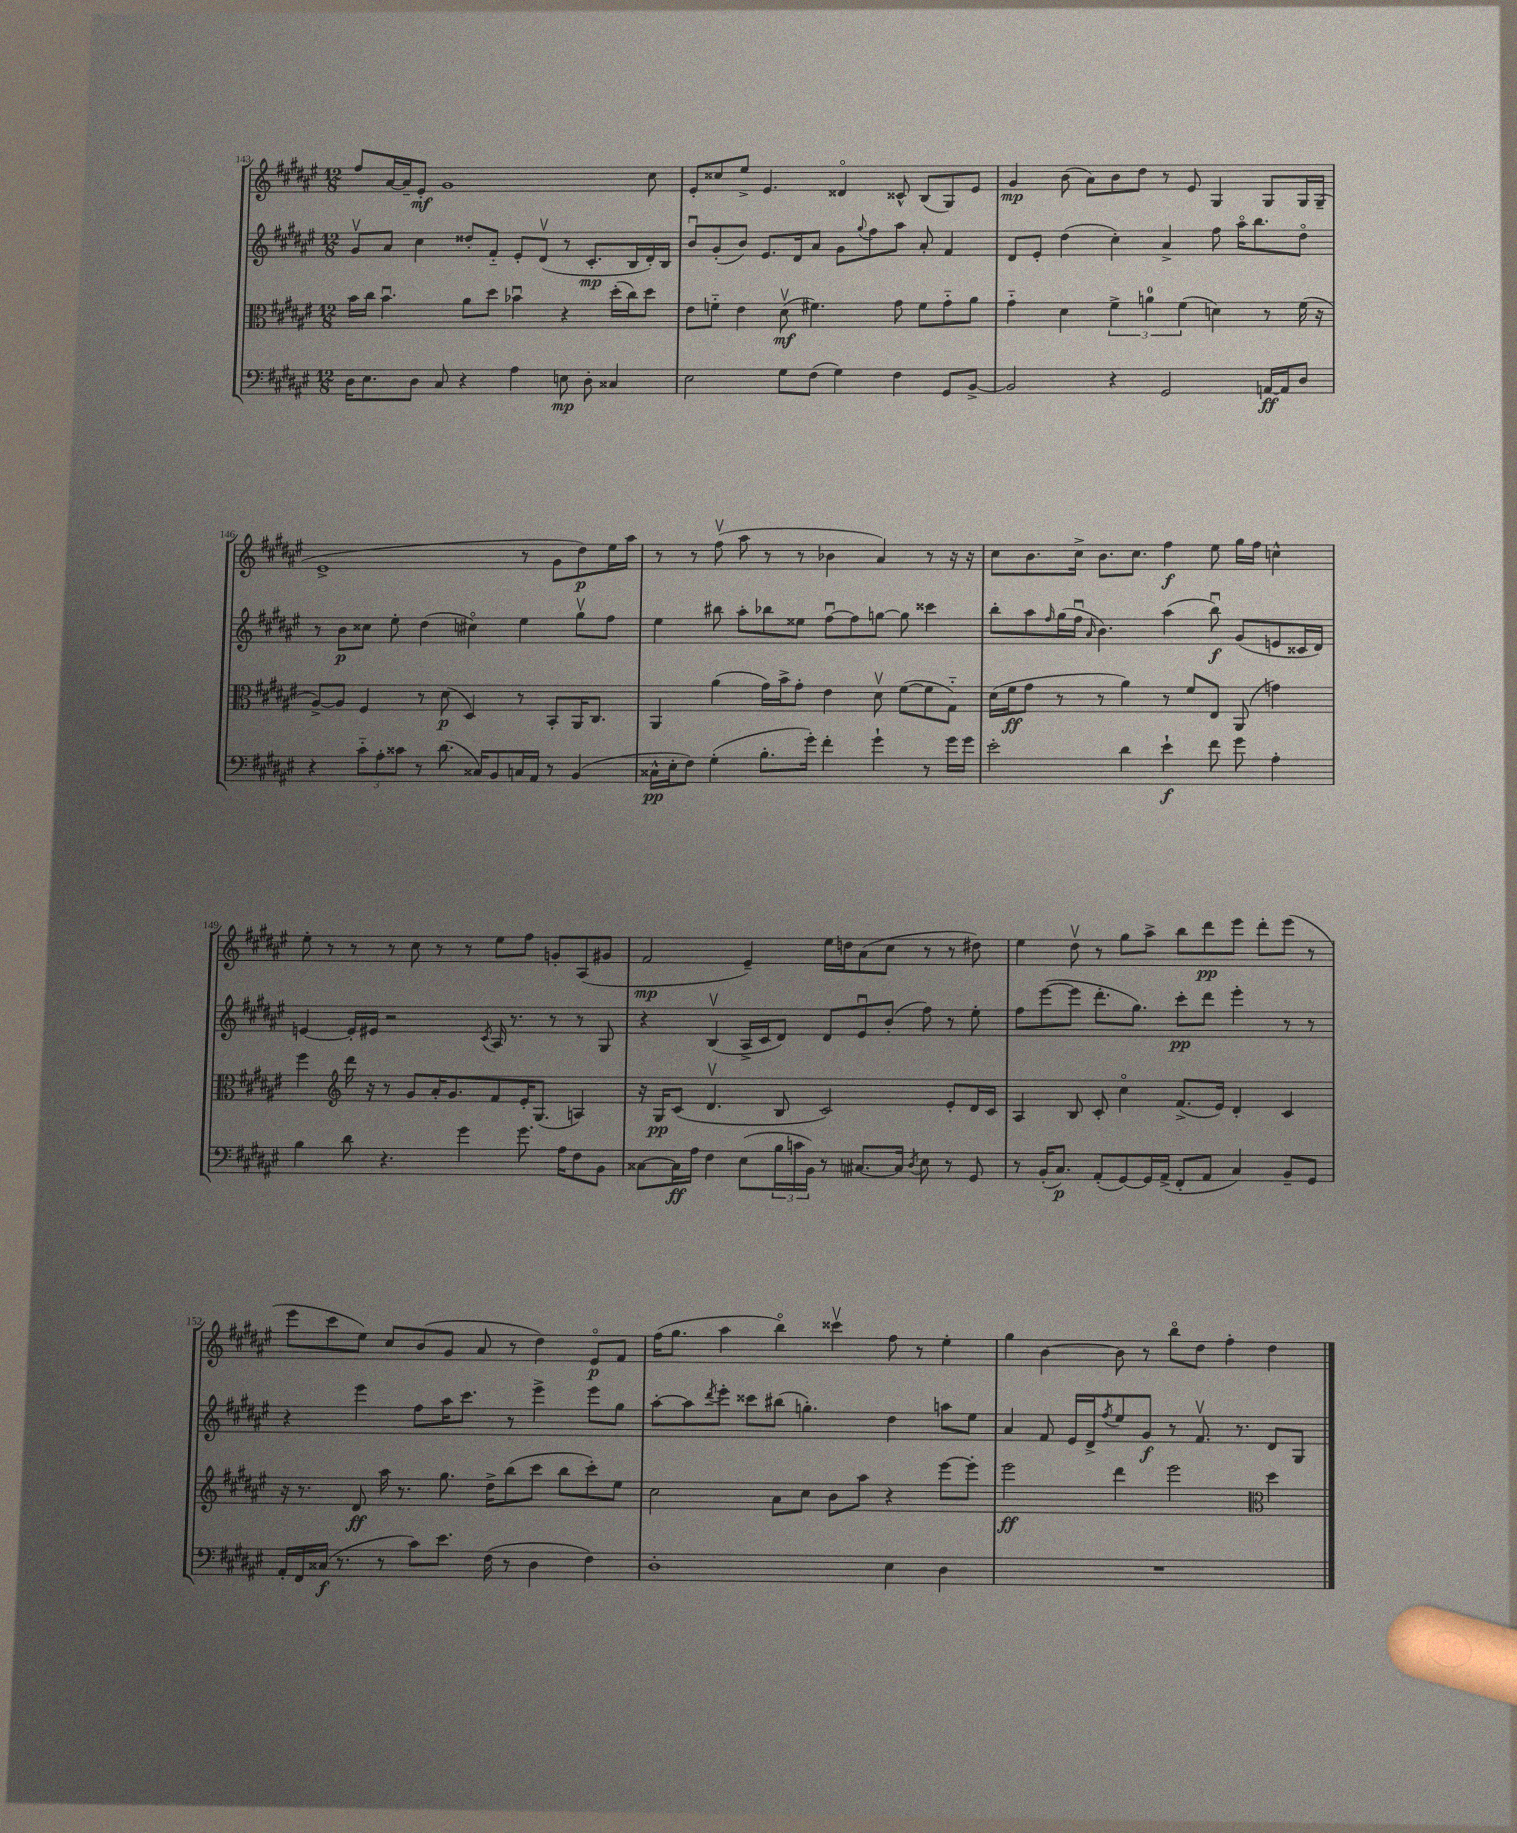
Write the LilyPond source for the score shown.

<<
\new StaffGroup <<
\new Staff = "s0" {
    \clef treble \key fis \major \numericTimeSignature \time 12/8
    fis''8 ais'16~ ais'16-- eis'8-.\mf gis'1 cis''8 |
    eis'8-. cisis''8 eis''8-> eis'4. disis'4\flageolet cisis'8-^ b8( gis8) eis'8 |
    gis'4\mp b'8( ais'8) b'8 dis''8 r8 eis'8 gis4 gis8 gis16 gis16--( |
    eis'1-> r8 gis'8 dis''8\p) eis''16 ais''16 |
    r8 r8 fis''8\upbow( ais''8 r8 r8 bes'4 ais'4) r8 r16 r16 |
    cis''8 b'8. cis''16-> b'8. cis''8. fis''4\f eis''8 gis''16 fis''16 c''4-^ |
    eis''8-. r8 r8 r8 cis''8 r8 r8 eis''8 fis''8 g'8-. ais8( gis'8 |
    fis'2\mp eis'4--) eis''16 d''16 ais'8( cis''8 r8 r8 dis''8) |
    eis''4 dis''8\upbow r8 gis''8 ais''8-> b''8 dis'''8\pp eis'''8 dis'''8-. eis'''8( r8 |
    eis'''8 cis'''8 eis''8) cis''8 b'8( gis'8 ais'8 r8 dis''4) eis'8\flageolet\p fis'8 |
    fis''16( gis''8. ais''4 b''4\flageolet) cisis'''4\upbow fis''8 r8 eis''4-. |
    gis''4 b'4~ b'8 r8 b''8\flageolet dis''8 fis''4-. dis''4 \bar "|." |
}
\new Staff = "s1" {
    \clef treble \key fis \major \numericTimeSignature \time 12/8
    gis'8\upbow ais'8 cis''4 disis''8-. fis'8-_ eis'8-. dis'8\upbow( r8 cis'8.-.\mp b16 dis'16-.) b16 |
    b'8\downbow gis'8-.( b'8) eis'8. dis'16 ais'8 gis'8 \appoggiatura { gis''8 } fis''8 ais''8 ais'8-. fis'4 |
    dis'8 eis'8-. dis''4( cis''4-.) ais'4-> fis''8 ais''16\flageolet b''8. dis''8\flageolet |
    r8 b'8\p cisis''8 eis''8-. dis''4( cis''4\flageolet) eis''4 gis''8\upbow fis''8 |
    eis''4 bis''8 ais''8-. bes''8 eisis''8 fis''8~\downbow fis''8 g''8~ g''8 cisis'''4 |
    b''8-. ais''8 \grace { fis''16 } gis''16( fis''16\downbow \grace { ais'16 } b'4.) ais''4( b''8\downbow\f) gis'8( e'8 cisis'16 dis'16) |
    e'4~ e'16-. eis'16 r2 \acciaccatura { cis'8 } ais16 r8. r8 r8 gis8 |
    r4 b4\upbow( ais16-> cis'16 dis'8) dis'8 eis'8\downbow b'8-.( fis''8) r8 eis''8-. |
    fis''8 eis'''8~( eis'''8 dis'''8.-. gis''8.) cis'''8-.\pp dis'''8 eis'''4-. r8 r8 |
    r4 eis'''4 fis''8 ais''16 cis'''8. r8 eis'''4-> eis'''8 gis''8 |
    ais''8~-. ais''8 \acciaccatura { dis'''8 } eis'''8-. cisis'''8 bis''8( g''4.-.) dis''4 a''8 eis''8 |
    ais'4 fis'8 eis'16 dis'16-> \acciaccatura { fis''8 } eis''8 gis'8\f r8 fis'8.\upbow r8. dis'8 gis8 \bar "|." |
}
\new Staff = "s2" {
    \clef alto \key fis \major \numericTimeSignature \time 12/8
    b'16 cis''16 b'4.\downbow ais'8 dis''8 bes'4\downbow r4 dis''16-.( cis''16) dis''8 |
    eis'8 f'8-_ eis'4 dis'8\upbow\mf( fis'4.) gis'8 fis'8 gis'8-_ ais'8 |
    gis'4-_ dis'4 \tuplet 3/2 { fis'4-> a'4-0 fis'4( } d'4) r8 fis'16( r16 |
    ais8~->) ais8 fis4 r8 dis'8\p( dis4) r8 b,8-. ais,16 cis8. |
    ais,4 ais'4( gis'16) b'16-> gis'8-. eis'4 dis'8\upbow fis'8~( fis'8 gis8-_) |
    dis'16( fis'16\ff gis'8 r8 r8 ais'4) r8 fis'8 eis8 ais,8( g'4) |
    fis''4 \clef treble dis'''16 r16 r8 gis'8 ais'16-. gis'8. fis'8 eis'16-. gis8.( a4) |
    r16 gis16\pp cis'8( dis'4.\upbow b8 cis'2) eis'8-. dis'16 cis'16 |
    ais4 b8 cis'8-. cis''4\flageolet fis'8.->( eis'16) dis'4-. cis'4 |
    r16 r8. dis'8\ff ais''16 r8. gis''8. dis''16-> b''8( cis'''8 b''8 cis'''8-.) eis''8 |
    cis''2 ais'8 cis''8 b'8 ais''8 r4 eis'''8~ eis'''8-. |
    eis'''2\ff dis'''4 eis'''2 \clef alto dis''4 \bar "|." |
}
\new Staff = "s3" {
    \clef bass \key fis \major \numericTimeSignature \time 12/8
    dis16 eis8. dis8 cis8 r4 ais4 e8\mp dis8-. cisis4 |
    eis2 gis8 fis8( gis4) fis4 gis,8 b,8~-> |
    b,2 r4 gis,2 a,16~\ff a,16 dis8 |
    r4 \tuplet 3/2 { cis'8-_ ais8-. cisis'8 } r8 dis'8.( cisis16) b,8 c16 ais,16 r8 b,4( |
    cisis16-^\pp eis16-. fis8) gis4-.( b8.-. gis'16-.) fis'4-. gis'4-! r8 gis'16 gis'16 |
    eis'2-. dis'4 eis'4-!\f fis'8 gis'8 ais4-. |
    b4 dis'8 r4. gis'4 gis'8. ais16 fis8 b,8 |
    cisis8~ cisis16\ff ais16 fis4 eis8( \tuplet 3/2 { b16 c'16 b,16) } r8 cis8.~ cis16 \acciaccatura { dis8 } eis8 r8 gis,8 |
    r8 b,16-.( cis8.\p) ais,8-.( gis,8~) gis,16 ais,16->( fis,8-. ais,8 cis4) b,8-- gis,8 |
    ais,16-. fis,16 cisis16\f( r8. r8 cis'8) eis'8. fis16( r8 dis4 fis4) |
    dis1-. eis4 dis4 |
    R1. \bar "|." |
}
>>
>>
\layout { \context { \Score currentBarNumber = #143 } }
